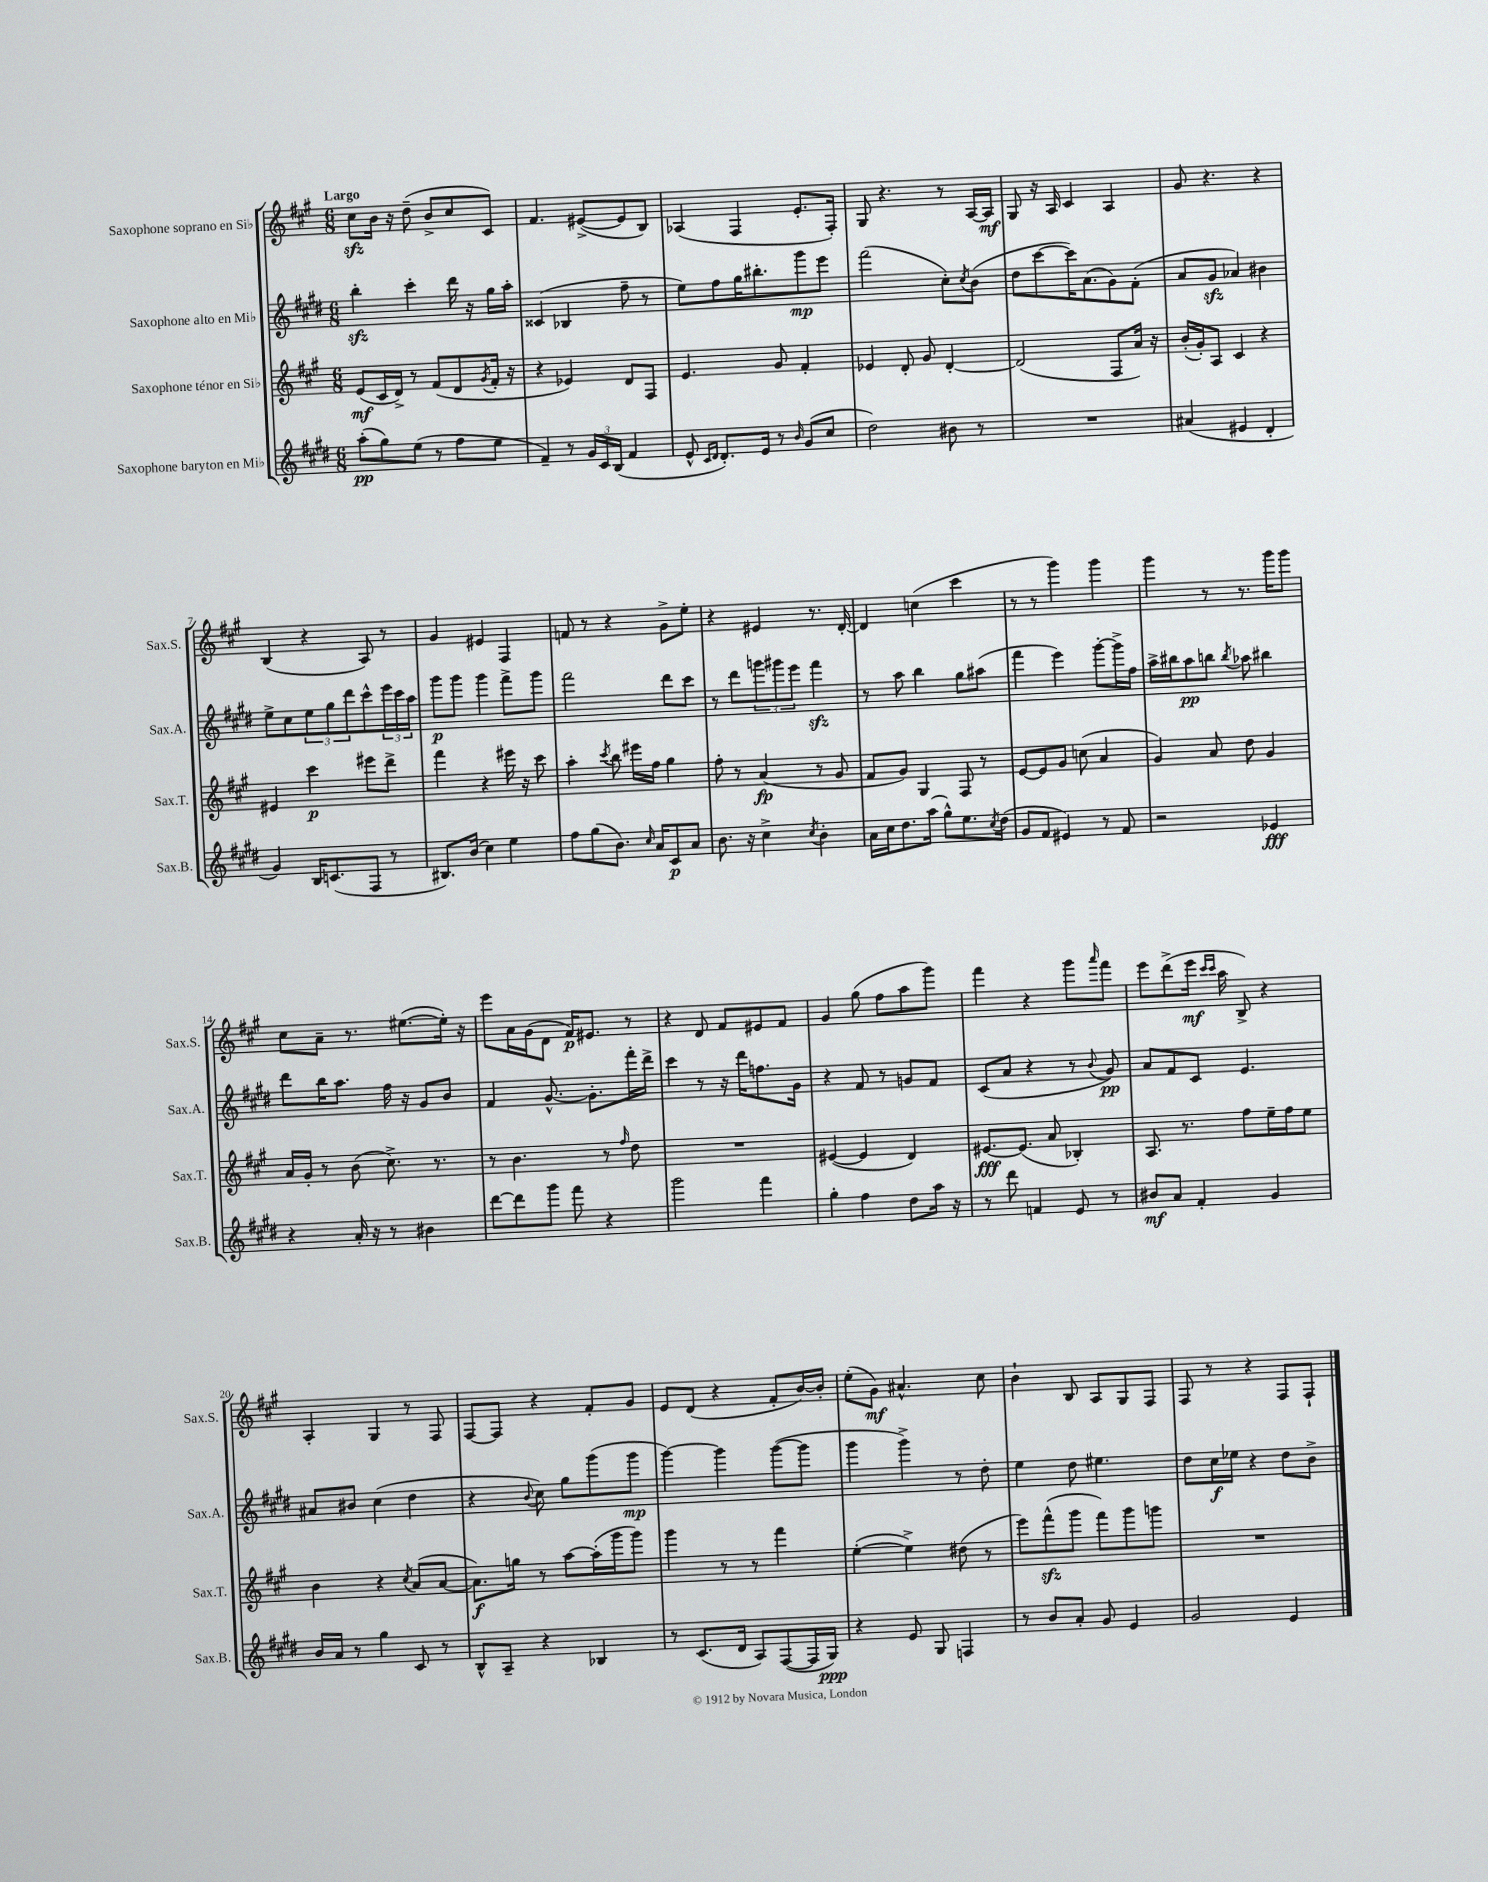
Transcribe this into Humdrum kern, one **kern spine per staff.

**kern	**kern	**kern	**kern
*staff4	*staff3	*staff2	*staff1
*clefG2	*clefG2	*clefG2	*clefG2
*k[f#c#g#d#]	*k[f#c#g#]	*k[f#c#g#d#]	*k[f#c#g#]
*M6/8	*M6/8	*M6/8	*M6/8
(8aa'	(8e	4bb'	8cc#
8gg#)	16c#	.	16b
.	16d^)	.	16r
(8ee	8r	4ccc#'	(8dd~
8r	(8f#	.	8b^
8ff#	8d	16ddd#	8cc#
.	.	16r	.
.	8qg#	.	.
8ee	16f#'	16gg#	8c#)
.	16r	16aa'	.
=	=	=	=
4f#~)	4r	(4c##	4.f#
8r	4e-)	4B-	.
24g#	.	.	([8e#^
24c#	.	.	.
(24B	.	.	.
4f#	8d	8ff#~	8e#]
.	8F#	8r	8B)
=	=	=	=
8e^^	4.e	8ee)	(4A-
16qqc#	.	.	.
16qqd#	.	.	.
8.d#')	.	8ff#	.
.	.	16gg#	4F#
16e	.	8.bb#'	.
8r	8g#	.	.
16qqb	.	.	.
(8g#	4f#'	8ggg#	8.e'
8cc#	.	8eee	.
.	.	.	16F#')
=	=	=	=
2dd#)	4e-	(2fff#	8G#
.	.	.	4.r
.	8d'	.	.
.	8g#	.	.
8b#	[4d'	8cc#')	8r
.	.	8qcc#	.
8r	.	(8b	[16A
.	.	.	16A]
=	=	=	=
2.r	(2d]	8dd#	8G#
.	.	[8ccc#	16r
.	.	.	16A
.	.	16ccc#])	4c#
.	.	(8.a	.
.	8F#	8g#)	4A
.	16a)	(8f#'	.
.	16r	.	.
=	=	=	=
(4a#	(16b'	8a	8g#
.	16g#')	.	.
.	8A	8g#	4.r
4e#	4c#	4a-)	.
4d#'	4r	4b#	4r
=	=	=	=
4g#)	4e#	8ee^	(4B
.	.	8cc#	.
16B	4ccc#	12ee	4r
(8.c	.	.	.
.	.	12gg#	.
.	.	12ddd#	.
8F#	8eee#	8ccc#^^	8A)
8r	8ddd^	24eee	8r
.	.	24ccc#	.
.	.	24aa	.
=	=	=	=
8.B#)	4fff#	8ggg#	4g#
.	.	8ggg#	.
(16b	.	.	.
4cc#)	4r	4ggg#	4e#
4ee	16eee#	8fff#^	4F#
.	16r	.	.
.	8ccc#	8ggg#	.
=	=	=	=
8ff#	4aa'	2fff#	8f
(8gg#	.	.	8r
.	8qccc#	.	.
8.b)	8bb	.	4r
.	16eee#	.	.
16qqcc#	.	.	.
16a	16ff#	.	.
8c#	4gg#	8ddd#	8g#^
8a	.	8ccc#	8ee'
=	=	=	=
8.b	8ff#'	8r	4r
.	8r	8ddd#	.
16r	.	.	.
4cc#^	(4a	12ggg	4e#
.	.	12ggg#	.
.	.	12eee	.
8qcc#	.	.	.
4b'	8r	4fff#	8.r
.	8g#	.	.
.	.	.	[16d'
=	=	=	=
16a	8f#	8r	4d]
16cc#	.	.	.
8.dd#	8g#)	8aa	.
.	4G#	4bb	(4cc
(16aa	.	.	.
8gg#^^)	.	.	.
8.ee	8F#	8gg#	4ccc#
.	8r	(8aa#	.
8qcc#	.	.	.
(16dd#	.	.	.
=	=	=	=
8g#	[8e	4fff#	8r
8f#	8e]	.	8r
4e#)	8g#	4eee)	4ggg#)
.	(8cc	.	.
8r	4a	[8ggg#'	4ggg#
8f#	.	16ggg#^]	.
.	.	16ff#	.
=	=	=	=
2r	4g#)	16aa^	4ggg#
.	.	16bb#	.
.	.	8aa	.
.	8a	8bb	8r
.	.	8qbb	.
.	8dd	8aa-	8.r
4e-	4g#	4bb#	.
.	.	.	16ggg#
.	.	.	8ggg#
=	=	=	=
4r	16a	8ddd#	8cc#
.	16g#'	.	.
.	8r	16bb	8a~
.	.	8.aa	.
16a'	(8b	.	8.r
16r	.	.	.
8r	8.cc#^)	16ff#	.
.	.	16r	([8.ee#
4b#	.	8g#	.
.	8.r	.	.
.	.	8b	16ee#'])
.	.	.	16r
=	=	=	=
[8ddd#	8r	4f#	8eee
8ddd#]	4.b	.	16a
.	.	.	(16g#
8ggg#	.	[8.g#^^	8d
8fff#	.	.	16f#)
.	.	8.g#']	8.e#
4r	8r	.	.
.	16qqff#	.	.
.	8dd	16fff#'	8r
.	.	16ddd#^	.
=	=	=	=
2ggg#	2.r	4ccc#	4r
.	.	8r	8d
.	.	16r	8f#
.	.	16ddd#	.
4fff#	.	8.ff	8e#
.	.	.	8f#
.	.	16g#	.
=	=	=	=
4gg#'	([4e#	4r	4g#
4ff#	4e#]	8f#	(8gg#
.	.	8r	8ff#
8dd#	4d)	8g	8aa
16aa	.	8f#	8ggg#)
16r	.	.	.
=	=	=	=
8r	[8.e#	(8c#	4fff#
8ddd#	.	8a	.
.	(8.e#]	.	.
4f	.	4r	4r
.	8a	.	.
8e	4B-')	8r	8ggg#
.	.	8qqb	16qqaaa
8r	.	8g#)	8fff#
=	=	=	=
8b#	8.A	8a	8eee
8a	.	8f#	(8ddd^
.	8.r	.	.
4f#'	.	8c#	16eee
.	.	.	16qqccc#
.	.	.	16qqccc#
.	.	.	16aa
.	8ff#	4.e	8B^)
4g#	16ee~	.	4r
.	16ff#	.	.
.	8ee	.	.
=	=	=	=
16b	4b	8a#	4A'
16a	.	.	.
8r	.	8b#	.
4gg#	4r	(4cc#	4G#
.	8qcc#	.	.
8c#	(8a	4dd#	8r
8r	[8a	.	8F#
=	=	=	=
8B^^	8.a])	4r	[8F#
8A~	.	.	8F#]
.	16gg	.	.
.	.	8qqb	.
4r	8r	8cc#)	4r
.	[8aa	8gg#	.
4B-	(16aa']	(8ggg#	8f#'
.	16ggg#	.	.
.	8ggg#)	8ggg#	8g#
=	=	=	=
8r	4ggg#	[4ggg#)	8e
(8.c#	.	.	(8d
.	8r	4ggg#]	4r
16d#	.	.	.
8A)	8r	.	.
([8F#	4fff#	([8ggg#	8f#'
16F#]	.	8ggg#]	[16b)
16G#)	.	.	16b']
=	=	=	=
4r	([4ee'	4ggg#	(8ee'
.	.	.	8g#)
8e	4ee^])	4ggg#^)	4.a#^^
8G#	.	.	.
4F	(8dd#	8r	.
.	8r	8dd#'	8cc#
=	=	=	=
8r	8eee)	4ee	4b`
8b	(8fff#^^	.	.
8a'	8ggg#	8dd#	8B
8g#	8fff#)	4.ee#	8A
4e	8ggg#	.	8G#
.	8ggg	.	8F#
=	=	=	=
2g#	2.r	8dd#	8F#
.	.	16cc#	8r
.	.	16ee-	.
.	.	4r	4r
4e	.	8dd#	8F#
.	.	8b^	8F#`
==	==	==	==
*-	*-	*-	*-
